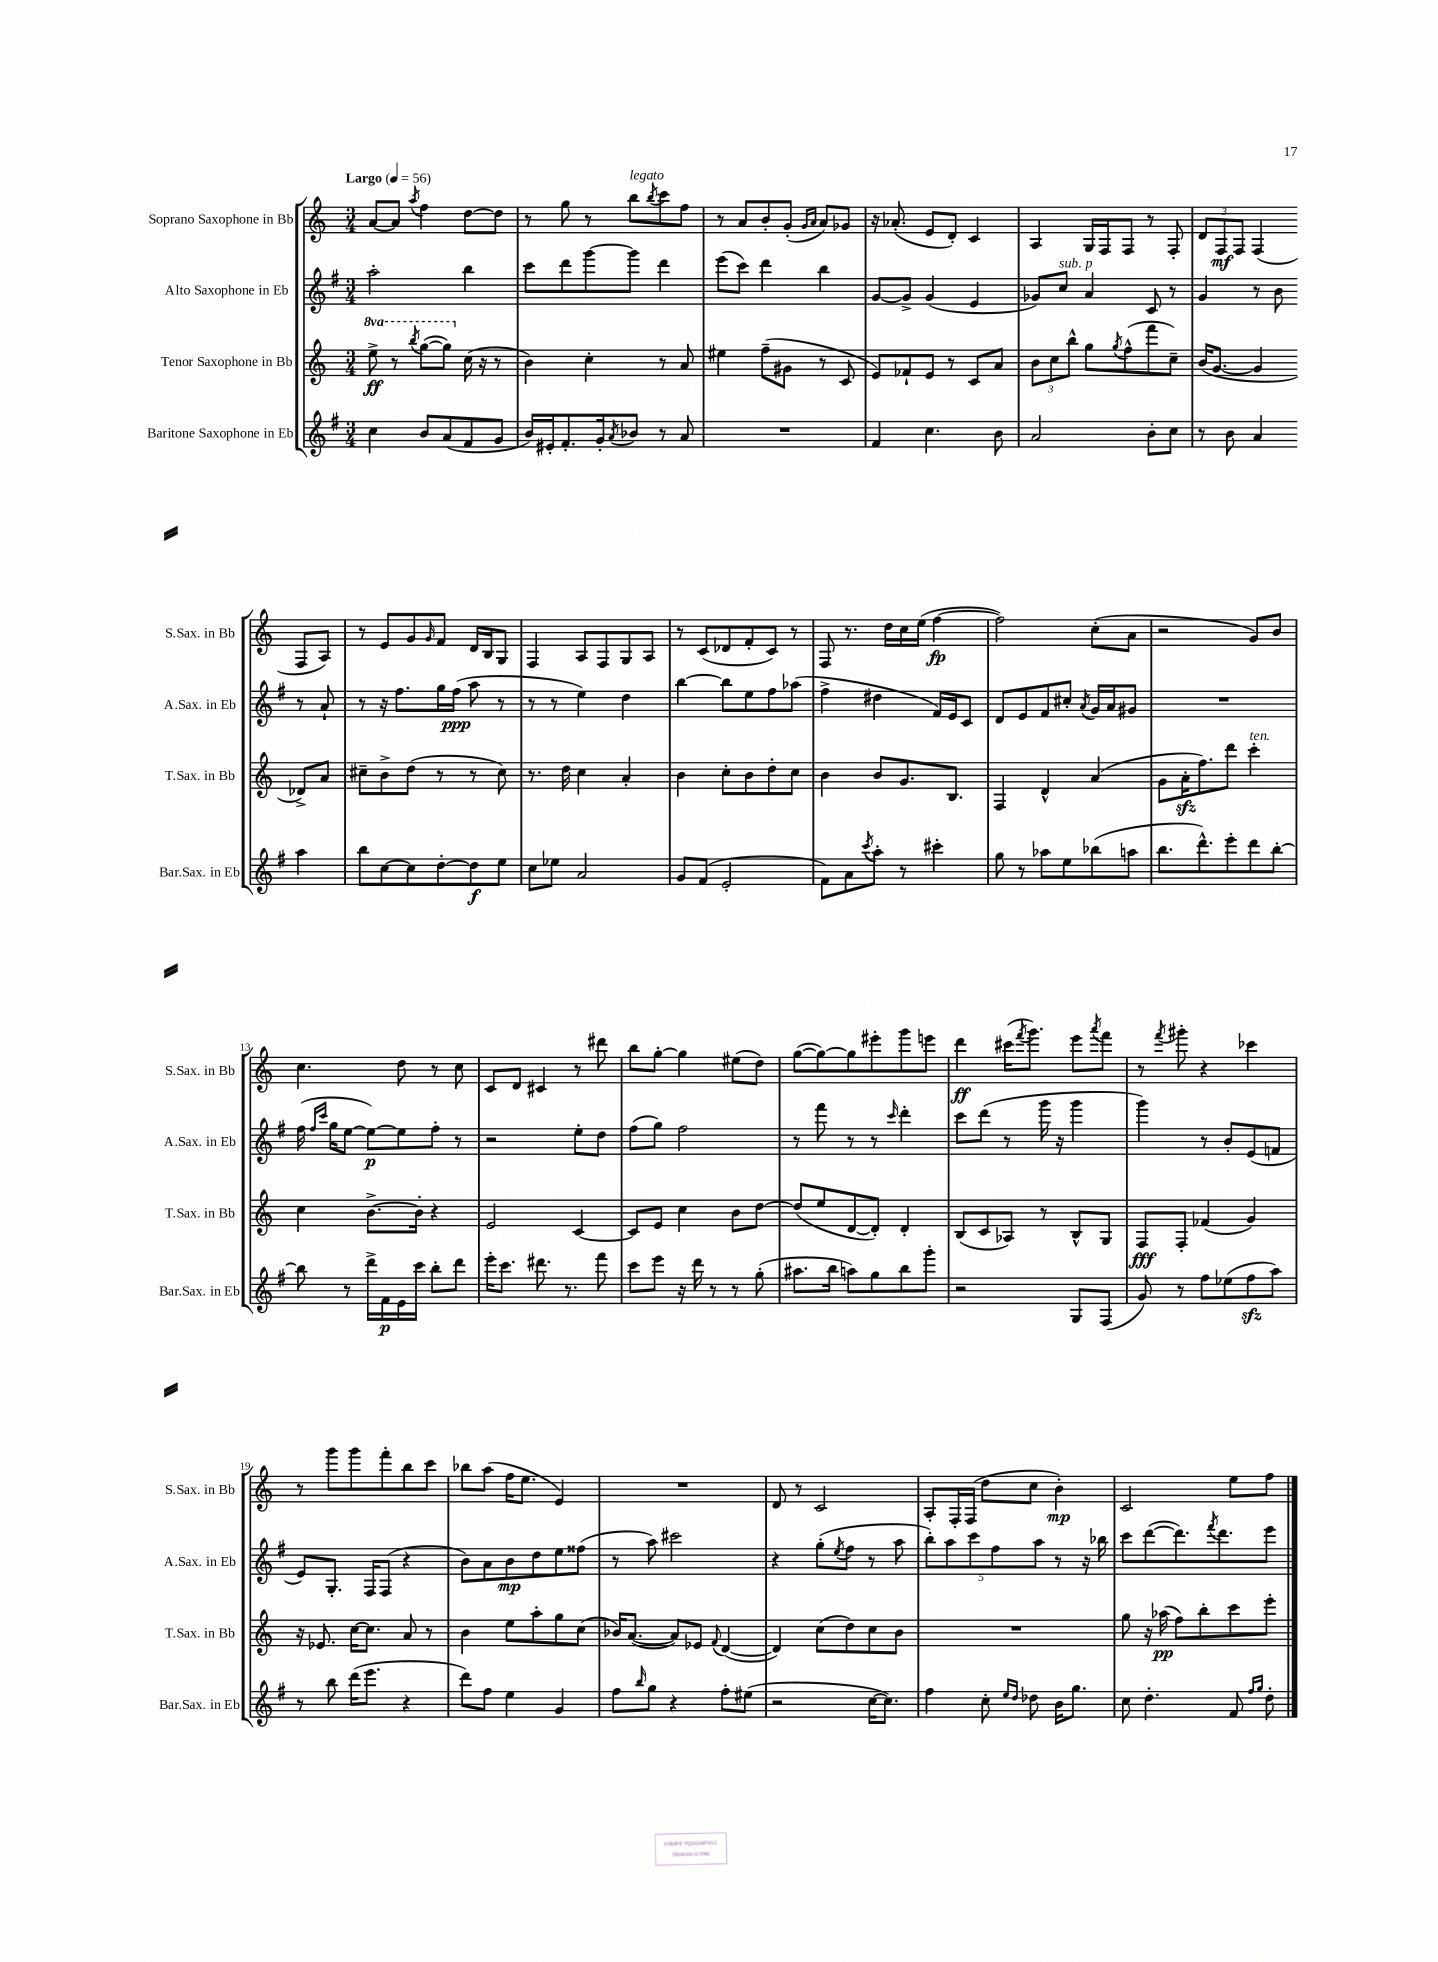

**kern	**kern	**kern	**kern
*staff4	*staff3	*staff2	*staff1
*clefG2	*clefG2	*clefG2	*clefG2
*k[f#]	*k[]	*k[f#]	*k[]
*M3/4	*M3/4	*M3/4	*M3/4
*MM56	*MM56	*MM56	*MM56
4cc\	8eee^\	2aa'\	[8a/L
.	8r	.	8a/]J
.	8qbbb/	.	8qaa/
8b/L	([8ggg\L	.	4ff\
(8a/	8ggg\]J)	.	.
8f#/	(16cc\	4bb\	[8dd\L
.	16r	.	.
8g/J	8r	.	8dd\]J
=	=	=	=
16b/LL)	4b\)	8ccc\L	8r
16e#'/J	.	.	.
8.f#'/	.	8ddd\	8gg\
.	4cc'\	[8ggg\	8r
16g'/k	.	.	.
8qa/	.	.	.
8b-/J	.	8ggg\]J	8bb\L
.	.	.	8qbb/
8r	8r	4ddd\	8ccc\
8a/	8a/	.	8ff\J
=	=	=	=
2.r	4ee#\	(8eee\L	8r
.	.	8ccc\J)	8a/L
.	(8ff~\L	4ddd\	8b'/
.	8g#\J	.	(8g'/J
.	.	.	16qqg/LL
.	.	.	16qqa/JJ
.	8r	4bb\	8a/L)
.	8c/	.	8g-/J
=	=	=	=
4f#/	8e/L)	[8g/L	16r
.	.	.	(8.a-'/
.	8f-`/	8g^/]J	.
4.cc\	8e/J	(4g/	8e/L
.	8r	.	8d'/J)
.	8c/L	4e/	4c/
8b\	8a/J	.	.
=	=	=	=
2a/	12b\L	8g-/L)	4A/
.	12cc\	.	.
.	.	8cc/J	.
.	12bb^^\J	.	.
.	8gg\L	4a/	16G/LL
.	.	.	16F/J
.	8qgg/	.	.
.	(8ff^^\	.	8F/J
8b'\L	8fff\	8c/	8r
8cc\J	8cc~\J)	8r	8F'/
=	=	=	=
8r	(16b/LK	4g/	12d/L
.	[8.g/J	.	.
.	.	.	12F/
8b\	.	.	.
.	.	.	12F/J
4a/	4g/]	8r	(4F/
.	.	8b\	.
4aa\	8d-^/L)	8r	8F/L
.	8a/J	8a`/	8A/J)
=	=	=	=
8bb\L	8cc#~\L	8r	8r
[8cc\	8b^\	16r	8e/L
.	.	8.ff#\L	.
8cc\]	(8dd\J	.	8g/
.	.	.	16qqg/
[8dd'\	8r	16gg\L	8f/J
.	.	(16ff#\JJ	.
8dd\]	8r	8aa\	16d/LL
.	.	.	16B/J
8ee\J	8cc#\)	8r	8G/J
=	=	=	=
8cc\L	8.r	8r	4F/
8ee-\J	.	8r	.
.	16dd\	.	.
2a/	4cc\	4ee\)	8A/L
.	.	.	8F/
.	4a'/	4dd\	8G/
.	.	.	8A/J
=	=	=	=
8g/L	4b\	[4bb\	8r
(8f#/J	.	.	(8c/L
2e'/	8cc'\L	8bb\]L	8d-/
.	8b\	8ee\	8f'/
.	8dd'\	8ff#\	8c/J)
.	8cc\J	(8aa-\J	8r
=	=	=	=
8f#\L)	4b\	4ff#^\	8F/
8a\	.	.	8.r
8qccc/	.	.	.
8aa'\J	8b/L	4dd#\	.
.	.	.	16dd\LL
8r	8.g/	.	16cc\
.	.	.	(16ee\JJ
4ccc#'\	.	16f#/LL)	[4ff\
.	8.B/J	16e/J	.
.	.	8c/J	.
=	=	=	=
8gg\	4F/	8d/L	2ff\])
8r	.	8e/	.
8aa-\L	4d^^/	8f#/	.
8ee\	.	8cc#'/J	.
.	.	8qa/	.
(8bb-\	(4a/	16g/LL	(8cc'\L
.	.	16a/J	.
8aa\J	.	8g#/J	8a\J
=	=	=	=
8.bb\L	8g\L	2.r	2r
.	16a'\K	.	.
8.ddd^^\)	8.ff\)	.	.
8eee'\	8ddd\J	.	.
8ddd\	4ccc'\	.	8g/L)
[8bb'\J	.	.	8b/J
=	=	=	=
8bb\]	4cc\	(16ff#\	4.cc\
.	.	16qqff#/LL	.
.	.	16qqccc/JJ	.
.	.	16gg\LK	.
8r	.	[8ee\J	.
16ddd^\LL	[8.b^\L	8ee\_L)	.
16f#\	.	.	.
16e\	.	8ee\]	8dd\
16ccc\JJ	16b'\]Jk	.	.
8bb'\L	4r	8ff#'\J	8r
8ddd\J	.	8r	8cc\
=	=	=	=
16eee'\LK	2e/	2r	8c/L
8.ccc\J	.	.	.
.	.	.	8d/J
8.ddd#\	.	.	4c#/
8.r	.	.	.
.	[4c/	8ee'\L	8r
8fff#\	.	8dd\J	8ddd#\
=	=	=	=
8ccc\L	8c/]L	(8ff#\L	8bb\L
8eee\J	8e/J	8gg\J)	[8gg'\J
16r	4cc\	2ff#\	4gg\]
16ddd\	.	.	.
8r	.	.	.
8r	8b\L	.	(8ee#\L
(8gg'\	[8dd\J	.	8dd\J)
=	=	=	=
8.aa#\L	(8dd/]L	8r	([8gg\L
.	8ee/	8fff#\	8gg\_)
16bb\Jk	.	.	.
8aa\L)	[8d/	8r	8gg\]
8gg\	8d'/]J)	8r	8eee#'\
.	.	16qqccc/	.
8bb\	4d'/	4ddd'\	8ggg\
8ggg'\J	.	.	8eee\J
=	=	=	=
2r	(8B/L	8ccc\L	4ddd\
.	8c/	(8ddd\J	.
.	8A-/J)	8r	(16ccc#\LK
.	.	.	8qfff/
.	.	.	8.ggg\J)
.	8r	16ggg\	.
.	.	16r	.
8G/L	8B^^/L	4ggg\	8eee\L
.	.	.	8qaaa/
(8F#/J	8G/J	.	8fff\J
=	=	=	=
8g/)	8F/L	4ggg\)	8r
.	.	.	8qfff/
8r	8F'/J	.	8ggg#'\
8ff#\L	(4f-/	8r	4r
(8ee-\	.	8b'/L	.
8ff#\	4g/)	(8e/	4ccc-\
8aa\J)	.	8f/J	.
=	=	=	=
8r	16r	8e/L)	8r
.	8.e-/	.	.
8bb\	.	8.G'/J	8ggg\L
(16ddd\LK	[16cc\LK	.	8ggg\
8.eee\J	8.cc\]J	16F#/LK	.
.	.	(8F#/J	8fff'\
4r	8a/	4r	8bb\
.	8r	.	8ccc\J
=	=	=	=
8ddd\L)	4b\	8b\L)	8bb-\L
8ff#\J	.	8a\	(8aa\J
4ee\	8ee\L	8b\	16ff\LK
.	.	.	8.ee\J
.	8aa'\	8dd\	.
4g/	8gg\	8ee\	4e/)
.	(8cc\J	(8ff##\J	.
=	=	=	=
8ff#\L	16b-/LK)	8r	2.r
.	([8.a/J	.	.
16qqbb/	.	.	.
8gg\J	.	8aa\)	.
4r	8a/]L)	2ccc#\	.
.	8e-/J	.	.
.	8qqf/	.	.
8ff#'\L	([4d/	.	.
(8ee#\J	.	.	.
=	=	=	=
2r	4d/])	4r	8d/
.	.	.	8r
.	(8cc\L	(8gg'\L	2c/
.	.	8qee/	.
.	8dd\)	8ff#\J	.
[16cc\LK	8cc\	8r	.
8.cc\]J)	.	.	.
.	8b\J	8aa\	.
=	=	=	=
4ff#\	2.r	10bb'\L)	8A'/L
.	.	10aa\	.
.	.	.	16F'/L
.	.	.	(16F/JJ
.	.	10ccc\	.
8cc'\	.	.	8dd\L
.	.	10ff#\	.
16qqee/LL	.	.	.
16qqdd/JJ	.	.	.
8dd-\	.	.	8cc\J
.	.	10aa\J	.
16b\LK	.	8r	4b'\)
8.gg\J	.	.	.
.	.	16r	.
.	.	16bb-\	.
=	=	=	=
8cc\	8gg\	8ccc\L	2c/
4.dd'\	16r	([8ddd\	.
.	(16aa-\	.	.
.	8ff\L)	8.ddd\])	.
.	8bb'\	.	.
.	.	8qfff#/	.
.	.	8.ddd\	.
8f#/	8ccc\	.	8ee\L
16qqff#/LL	.	.	.
16qqgg/JJ	.	.	.
8dd'\	8eee'\J	8eee\J	8ff\J
==	==	==	==
*-	*-	*-	*-
